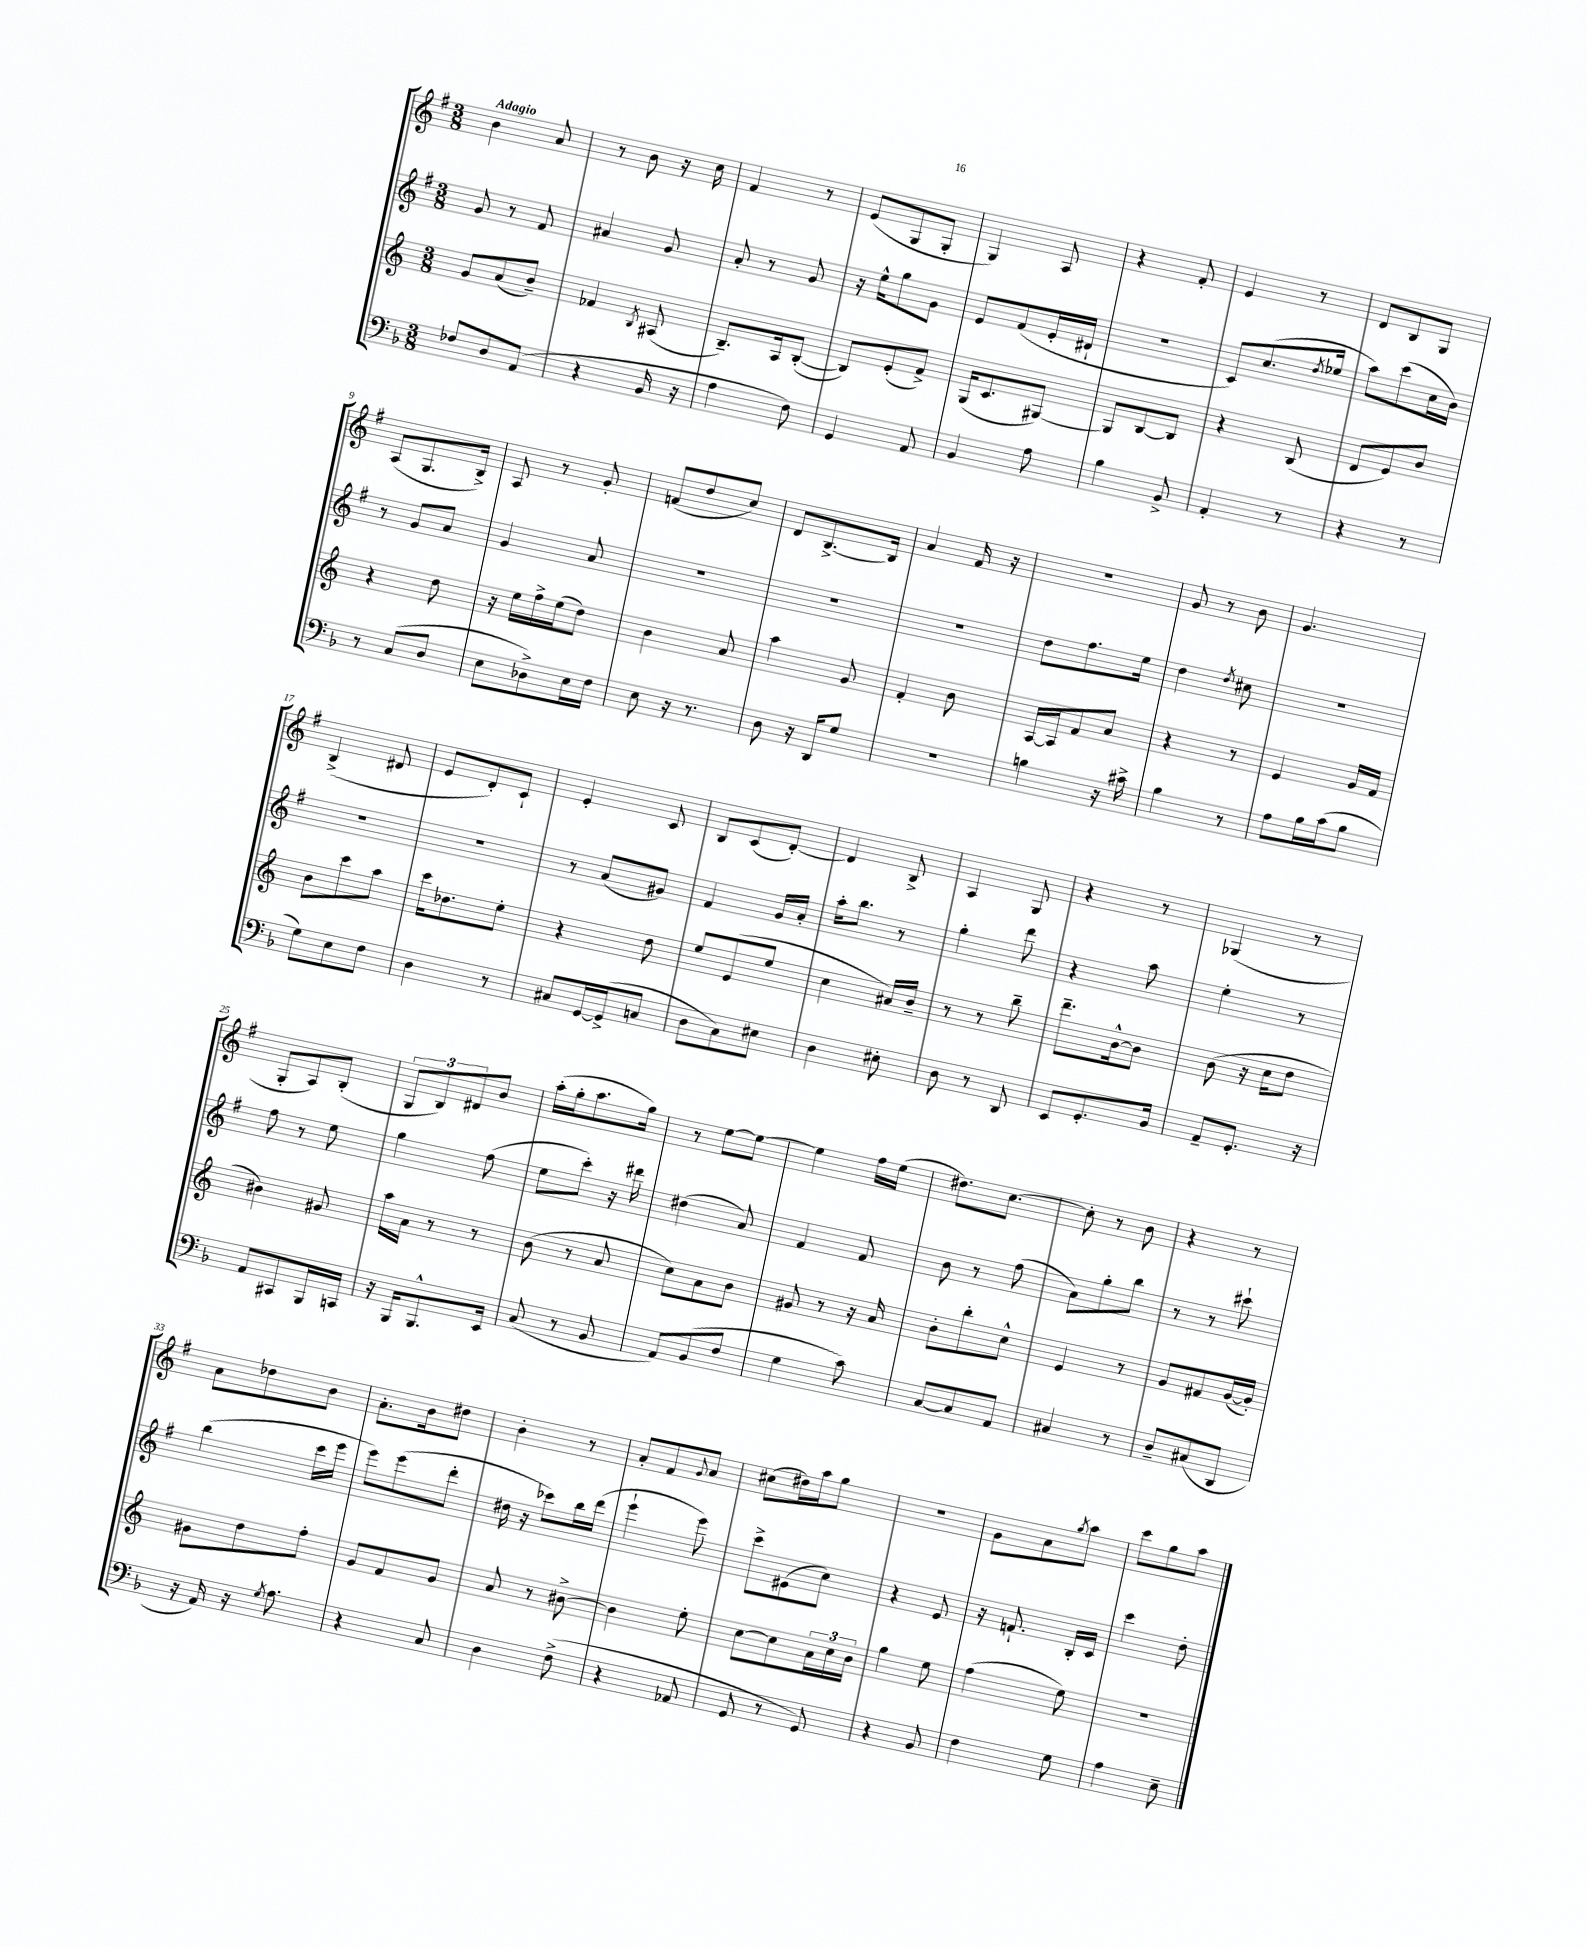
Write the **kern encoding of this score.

**kern	**kern	**kern	**kern
*part4	*part3	*part2	*part1
*staff4	*staff3	*staff2	*staff1
*clefF4	*clefG2	*clefG2	*clefG2
*k[b-]	*k[]	*k[f#]	*k[f#]
*M3/8	*M3/8	*M3/8	*M3/8
=1	=1	=1	=1
!	!	!	!LO:TX:a:B:t=Adagio
8F-X/L	8g/L	8g/	4b\
8D/	(8a/	8r	.
(8AA/J	8b~/J)	8f#/	8a/
=2	=2	=2	=2
4r	4f-X/	4a#X/	8r
.	.	.	8b\
.	8qB/	.	.
16BB-/	(8A#X/	8g/	16r
16r	.	.	16cc\
=3	=3	=3	=3
4A\	8.B~/L)	8a'/	4f#/
.	.	8r	.
.	16A/k	.	.
8F\)	([8B'/J	8g/	8r
=4	=4	=4	=4
4GG/	8B/L])	16r	(8e/L
.	.	16ee^^\KL	.
.	(8e'/	8gg\	8G/
8AA/	8f^/J)	8g\J	8G'/J
=5	=5	=5	=5
4BB-/	(16G/KL	8e/L	4G/)
.	8.c/	.	.
.	.	(8f#/	.
8A\	[8G#X/J)	16e'/L	8A/
.	.	16d#X`/JJ	.
=6	=6	=6	=6
4B-\	8G#/L]	4.r	4r
.	[8B/	.	.
8BB-^/	8B/J]	.	8f#'/
=7	=7	=7	=7
4AA'/	4r	8c/L)	4e/
.	.	(8.cc/	.
8r	(8B/	.	8r
.	.	8qdd/	.
.	.	16ee-X/Jk	.
=8	=8	=8	=8
4r	8d/L	8aa\L)	8d/L
.	8e/)	(8ccc\	8B/
8r	8b/J	16cc\L	8G/J
.	.	16b\JJ)	.
!!LO:LB:g=z
=9	=9	=9	=9
8r	4r	8r	(8A/L
(8C/L	.	8g/L	8.G/
8D/J	8dd\	8a/J	.
.	.	.	16B^/Jk)
=10	=10	=10	=10
8E\L	16r	4g/	8A/
.	16ee\LL	.	.
8D-X^\)	16ff^\	.	8r
.	(16ee\J	.	.
16E\L	8dd\J)	8a/	8g'/
16F\JJ	.	.	.
=11	=11	=11	=11
8E\	4b\	4.r	(8fn/L
16r	.	.	8dd/
8.r	.	.	.
.	8a/	.	8cc/J)
=12	=12	=12	=12
8D\	4aa\	4.r	8d/L
16r	.	.	[8.B^/
16DD/KL	.	.	.
8G/J	8g/	.	.
.	.	.	16B/Jk]
=13	=13	=13	=13
4.r	4f'/	4.r	4a/
.	8b\	.	16f#/
.	.	.	16r
=14	=14	=14	=14
4Bn\	[16A/LL	8dd\L	4.r
.	16A/J]	.	.
.	8f/	8.ff#\	.
16r	8a/J	.	.
16c#X^\	.	16ee\Jk	.
=15	=15	=15	=15
4B-\	4r	4dd\	8g/
.	.	.	8r
.	.	8qdd/	.
8r	8r	8cc#X\	8b\
=16	=16	=16	=16
8A\L	4e/	4.r	4.g/
16B-\L	.	.	.
(16c\J	.	.	.
8B-\J	16g/LL	.	.
.	16f/JJ	.	.
!!LO:LB:g=z
=17	=17	=17	=17
8G\L)	8b\L	4.r	(4B^/
8E\	8ccc\	.	.
8F\J	8aa\J	.	8d#X/
=18	=18	=18	=18
4D\	16ccc\KL	4.r	8e/L
.	8.dd-X\	.	.
.	.	.	8d'/)
8r	8ee'\J	.	8c`/J
=19	=19	=19	=19
8C#X/L	4r	8r	4e'/
[16GG/L	.	(8a/L	.
(16GG^/J]	.	.	.
8Cn/J	8dd\	8g#X/J)	8c/
=20	=20	=20	=20
8D\L	8ee/L	4f#/	8B/L
8C\)	(8e/	.	(8c/
8E#X\J	8ee/J	16g/LL	[8d'/J)
.	.	16a'/JJ	.
=21	=21	=21	=21
4D\	4cc\	16aa'\KL	4d/]
.	.	8.bb\J	.
8E#X'\	16a#X/LL)	8r	8B^/
.	16b~/JJ	.	.
=22	=22	=22	=22
8D\	8r	4gg'\	4A/
8r	8r	.	.
8DD/	8bb~\	8ddd\	8G/
=23	=23	=23	=23
8EE/L	8.ddd~\L	4r	4r
8.GG'/	.	.	.
.	[16b^^\k	.	.
.	8b\J]	8aa\	8r
16BB-/Jk	.	.	.
=24	=24	=24	=24
8AA~/L	(8b\	4ee'\	(4G-X/
8.GG'/J	16r	.	.
.	16cc\KL	.	.
.	8dd\J	8r	8r
16r	.	.	.
!!LO:LB:g=z
=25	=25	=25	=25
8AA/L	4b#X\)	8ff#\	8G'/L
8CC#X/	.	8r	8A/)
16BBB-/L	8g#X/	8ee\	(8B'/J
16CCn/JJ	.	.	.
=26	=26	=26	=26
16r	16aa\LL	4gg\	12G/L
16BBB-/KL	16a\JJ	.	.
.	.	.	12B/)
8.BBB-^^/	8r	.	.
.	.	.	12d#X/
.	8r	(8ff#\	8b/J
16EE/Jk	.	.	.
=27	=27	=27	=27
(8C/	(8b\	8ee\L	(16aa'\LL
.	.	.	16gg'\J
8r	8r	8ccc'\J)	8.aa\
8BB-/	8a/	16r	.
.	.	16ddd#X\	16gg\Jk)
=28	=28	=28	=28
8AA/L)	8cc\L)	(4dd#X\	8r
(8BB-/	8a\	.	[8ee\L
8F/J	8b\J	8a/)	8ee\J_
=29	=29	=29	=29
4G\	8g#X/	4f#/	4ee\]
.	8r	.	.
8c\)	16r	8f#/	16ff#\LL
.	16a/	.	(16ee\JJ
=30	=30	=30	=30
[8C/L	8b'\L	8b\	8.dd#X\L)
8C/]	8bb'\	8r	.
.	.	.	[8.cc\J
8AA/J	8cc^^\J	(8ff#\	.
=31	=31	=31	=31
4C#X/	4e/	8a\L)	8cc'\]
.	.	8gg'\	8r
8r	8r	8bb\J	8b\
=32	=32	=32	=32
8D~/L	8g/L	8r	4r
(8C#X/	8f#X/	8r	.
8DD/J	([16g/L	8ccc#X`\	8r
.	16g'/JJ])	.	.
!!LO:LB:g=z
=33	=33	=33	=33
16r	8g#X\L	(4bb\	8a\L
16AA/)	.	.	.
16r	8dd\	.	8dd-X\
8qG/	.	.	.
8.A\	.	.	.
.	8ff'\J	16ccc\LL	8b\J
.	.	16eee\JJ	.
=34	=34	=34	=34
4r	8g/L	8eee\L)	8.a'\L
.	8f/	(8eee\	.
.	.	.	16b\k
8C/	8g/J	8ddd'\J	8dd#X\J
=35	=35	=35	=35
4D\	8a/	16dd#X\	4b'\
.	.	16r	.
.	8r	8ccc-X\L)	.
(8F^\	[8b#X^\	16bb\L	8r
.	.	(16ddd\JJ	.
=36	=36	=36	=36
4r	4b#\]	4eee`\	8a'/L
.	.	.	8f#/
.	.	.	8qqg/
8AA-X/	8ee'\	8eee\)	8a/J
=37	=37	=37	=37
8GG/	[8cc\L	8ccc^\L	(8cc#X\L
8r	8cc\]	(8e#X\	16dd#X\L)
.	.	.	16aa\J
8GG/)	24a\L	8cc\J)	8gg\J
.	24cc\	.	.
.	24b\JJ	.	.
=38	=38	=38	=38
4r	4gg\	4r	4.r
8BB-/	8ee\	8e/	.
=39	=39	=39	=39
4F\	(4ff\	16r	8g\L
.	.	8.fn`/	.
.	.	.	8a\
.	.	.	8qgg/
8G\	8ee\)	16B'/LL	8aa\J
.	.	16c/JJ	.
=40	=40	=40	=40
4A\	4.r	4ccc\	8ccc\L
.	.	.	8gg\
8E~\	.	8dd'\	8aa\J
==	==	==	==
*-	*-	*-	*-
